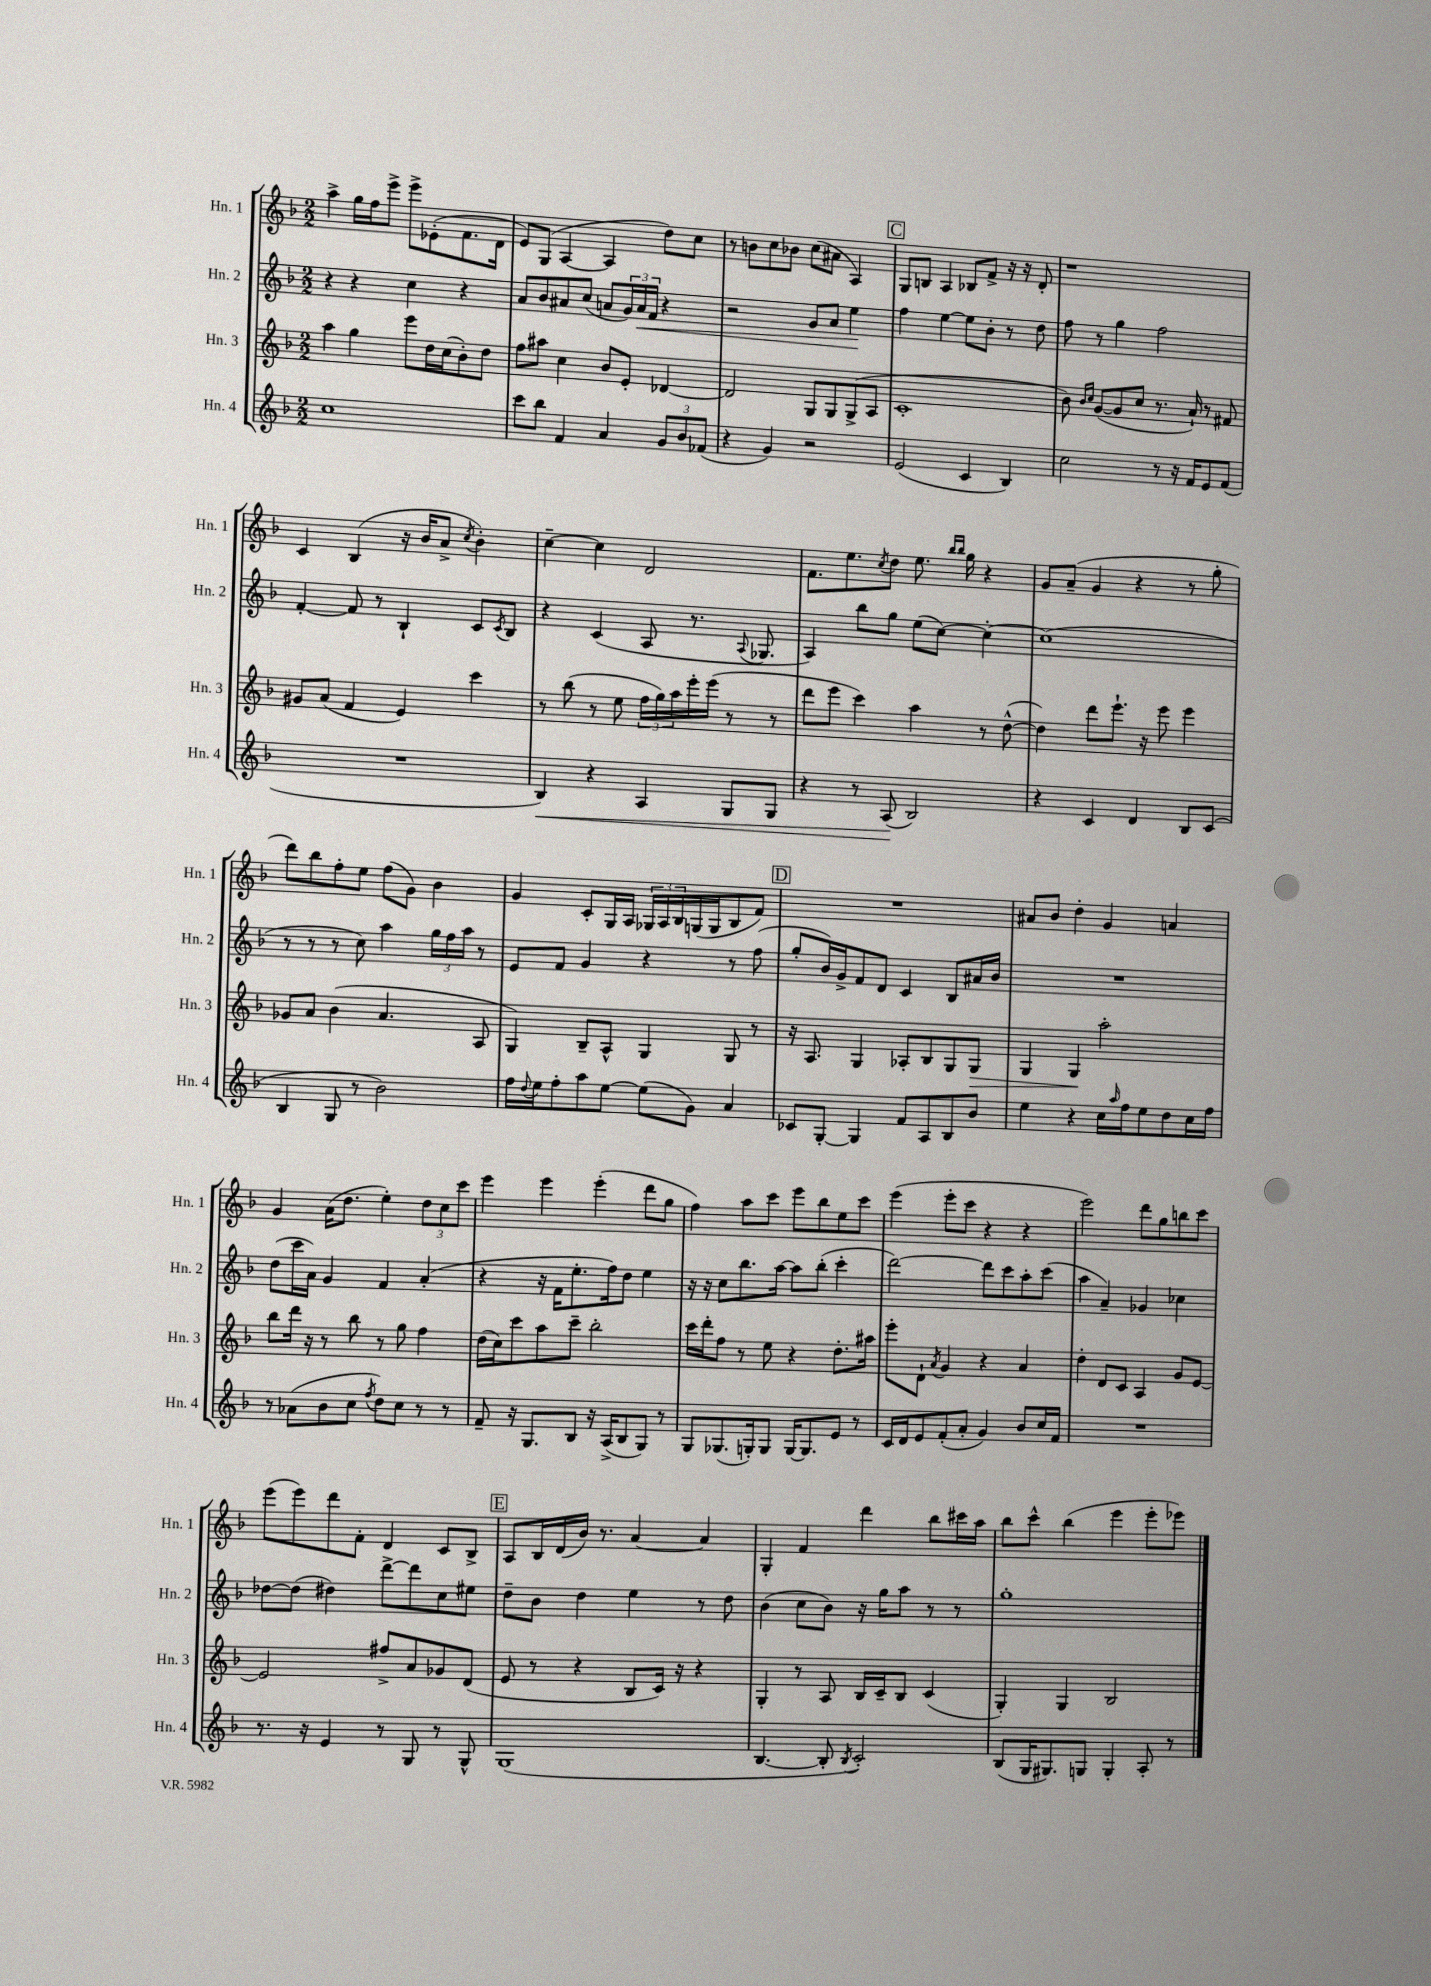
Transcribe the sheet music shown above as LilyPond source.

<<
\new StaffGroup <<
\new Staff = "s0" \with { instrumentName = "Hn. 1" shortInstrumentName = "Hn. 1" } {
    \clef treble \key f \major \numericTimeSignature \time 2/2
    a''4-> g''16 f''16 e'''8-> e'''8-> ees'8-.( f'8. d'16 |
    e'8) g8( a4~ a4 d''8) c''8 |
    r8 b'8 c''8 bes'8 c''8( ais'8 a4) |
    \mark \markup { \box "C" } g8 b8 a4 bes8 f'8-> r16 r16 d'8-. |
    r1 |
    c'4 bes4( r16 bes'16 a'8-> \acciaccatura { c''8 } bes'4-.) |
    c''4~-- c''4 d'2 |
    f'8. e''8. \acciaccatura { c''8 } d''8 e''8. \grace { bes''16 bes''16 } g''16 r4 |
    g'8 a'8--( g'4 r4 r8 g''8-. |
    d'''8) bes''8 f''8-. e''8 f''8( g'8) bes'4 |
    g'4 c'8-. g16 a16 \tuplet 3/2 { ges16 a16 bes16 } g16( g16 bes8 f'8) |
    \mark \markup { \box "D" } R1 |
    ais'8 bes'8 d''4-. g'4 a'4 |
    g'4 a'16( d''8. e''4-.) \tuplet 3/2 { d''8 c''8 c'''8 } |
    e'''4 e'''4 e'''4-.( d'''8 g''8 |
    f''4) a''8 c'''8 e'''8 bes''8 e''8 c'''8 |
    e'''4( e'''8-. c'''8 r4 r4 |
    e'''2) d'''8 g''8 b''8 c'''8 |
    e'''8( e'''8) d'''8 f'8-. d'4 c'8 bes8-> |
    \mark \markup { \box "E" } a8 bes16 d'16( bes'16) r8. a'4~ a'4 |
    g4-. f'4 d'''4 bes''8 cis'''16 a''16 |
    bes''8 c'''8-^ bes''4( e'''4 e'''8-. ees'''8) \bar "|." |
}
\new Staff = "s1" \with { instrumentName = "Hn. 2" shortInstrumentName = "Hn. 2" } {
    \clef treble \key f \major \numericTimeSignature \time 2/2
    r4 r4 c''4 r4 |
    a'8 bes'8 ais'8 c''8( a'8 \tuplet 3/2 { g'16) a'16\< f'16 } r4 |
    r2 g'8 a'8 e''4\! |
    \mark \markup { \box "C" } f''4 e''4~ e''8 bes'8-. r8 d''8 |
    f''8 r8 g''4 f''2 |
    f'4~-. f'8 r8 bes4-! c'8 \acciaccatura { c'8 } bes8 |
    r4 c'4( a8 r8. \appoggiatura { a8 } ges8. |
    a4) bes''8 g''8 e''8( c''8~) c''4~-. |
    c''1( |
    r8 r8 r8 c''8) a''4 \tuplet 3/2 { g''16 f''16 a''16 } r8 |
    e'8 f'8 g'4 r4 r8 f''8( |
    \mark \markup { \box "D" } g''8-. bes'16) g'16-> f'8 d'8 c'4 bes8 ais'16 bes'16 |
    R1 |
    d''8( c'''16 a'16) g'4 f'4 a'4-.( |
    r4 r16 f'16 e''8.-. f''16) d''8 e''4 |
    r16 r16 c''8 bes''8. a''16~ a''8 bes''8-.( c'''4-. |
    d'''2~) d'''8 c'''8 a''8-. c'''8( |
    a''4 a'4--) ges'4 ces''4 |
    des''8~ des''8( dis''4) d'''8~-> d'''8 c''8 eis''8 |
    \mark \markup { \box "E" } d''8-- bes'8 d''4 e''4 r8 d''8 |
    bes'4( c''8 bes'8) r16 g''16 a''8 r8 r8 |
    g''1-. \bar "|." |
}
\new Staff = "s2" \with { instrumentName = "Hn. 3" shortInstrumentName = "Hn. 3" } {
    \clef treble \key f \major \numericTimeSignature \time 2/2
    a''4 g''4 e'''8 d''16 c''16( bes'8-.) d''8 |
    f''8 ais''8 c''4 bes'8 e'8-. des'4~ |
    des'2 g8 g8 g8->( a8 |
    \mark \markup { \box "C" } c'1-. |
    bes'8) \grace { bes'16 c''16 } g'8~( g'8 c''8 r8. a'16-!) r8 fis'8 |
    gis'8 a'8( f'4 e'4) c'''4 |
    r8 bes''8( r8 e''8 \tuplet 3/2 { f''16 g''16) a''16 } e'''16-. e'''16( r8 r8 |
    d'''8 e'''8 c'''4) a''4 r8 d''8~-^( |
    d''4) d'''8 e'''8.-! r16 e'''8 e'''4 |
    ges'8 a'8 bes'4( a'4. a8 |
    g4) bes8-- a8-^ g4 g8 r8 |
    \mark \markup { \box "D" } r16 a8. g4 aes8-. bes8 g8 g8\> |
    g4 g4\! a''2-. |
    bes''8 d'''16 r16 r8 bes''8 r8 g''8 f''4 |
    d''16( c''16) c'''8 a''8 c'''8-- bes''2-. |
    c'''16 d'''16-. f''8 r8 e''8 r4 d''8.-. ais''16 |
    e'''8-. d'8-! \acciaccatura { a'8 } g'4 r4 a'4 |
    d''4-. d'8 c'8 a4 g'8 e'8~ |
    e'2 fis''8-> a'8 ges'8 d'8( |
    \mark \markup { \box "E" } e'8 r8 r4 bes8 c'16) r16 r4 |
    g4-. r8 a8 bes16 c'16-- bes8 c'4( |
    g4-.) g4 bes2 \bar "|." |
}
\new Staff = "s3" \with { instrumentName = "Hn. 4" shortInstrumentName = "Hn. 4" } {
    \clef treble \key f \major \numericTimeSignature \time 2/2
    c''1 |
    c'''8 bes''8 f'4 a'4 \tuplet 3/2 { g'8 bes'8 fes'8( } |
    r4 g'4) r2 |
    \mark \markup { \box "C" } e'2( c'4 bes4) |
    c''2 r8 r16 f'16 e'8 f'8( |
    R1 |
    bes4\<) r4 a4 g8 g8 |
    r4 r8 a8\!( bes2) |
    r4 c'4 d'4 bes8 c'8( |
    bes4 g8 r8 bes'2) |
    f''16 \appoggiatura { d''8 } e''16 f''8-. a''8 e''8~ e''8( g'8) a'4 |
    \mark \markup { \box "D" } ces'8 g8~-. g4 f'8 a8 bes8 bes'8 |
    e''4 r4 c''16 \grace { a''16 } f''16 e''8 d''8 c''16 f''16 |
    r8 aes'8( bes'8 c''8 \acciaccatura { f''8 } d''8) c''8 r8 r8 |
    f'8-- r16 g8. bes8 r16 a16->( bes8 g8) r8 |
    g8 ges8.( g16-.) g8 g16~ g8. e'8 r8 |
    c'16 d'16 e'8 f'8-.( a'8-. g'4) bes'8 c''16 f'16 |
    R1 |
    r8. r16 e'4 r8 g8 r8 g8-^ |
    \mark \markup { \box "E" } g1( |
    bes4.~ bes8-. \acciaccatura { bes8 } c'2-.) |
    bes8( g16 gis8.) g8 g4-. a8-. r8 \bar "|." |
}
>>
>>
\layout { \context { \Score \remove "Bar_number_engraver" } }
